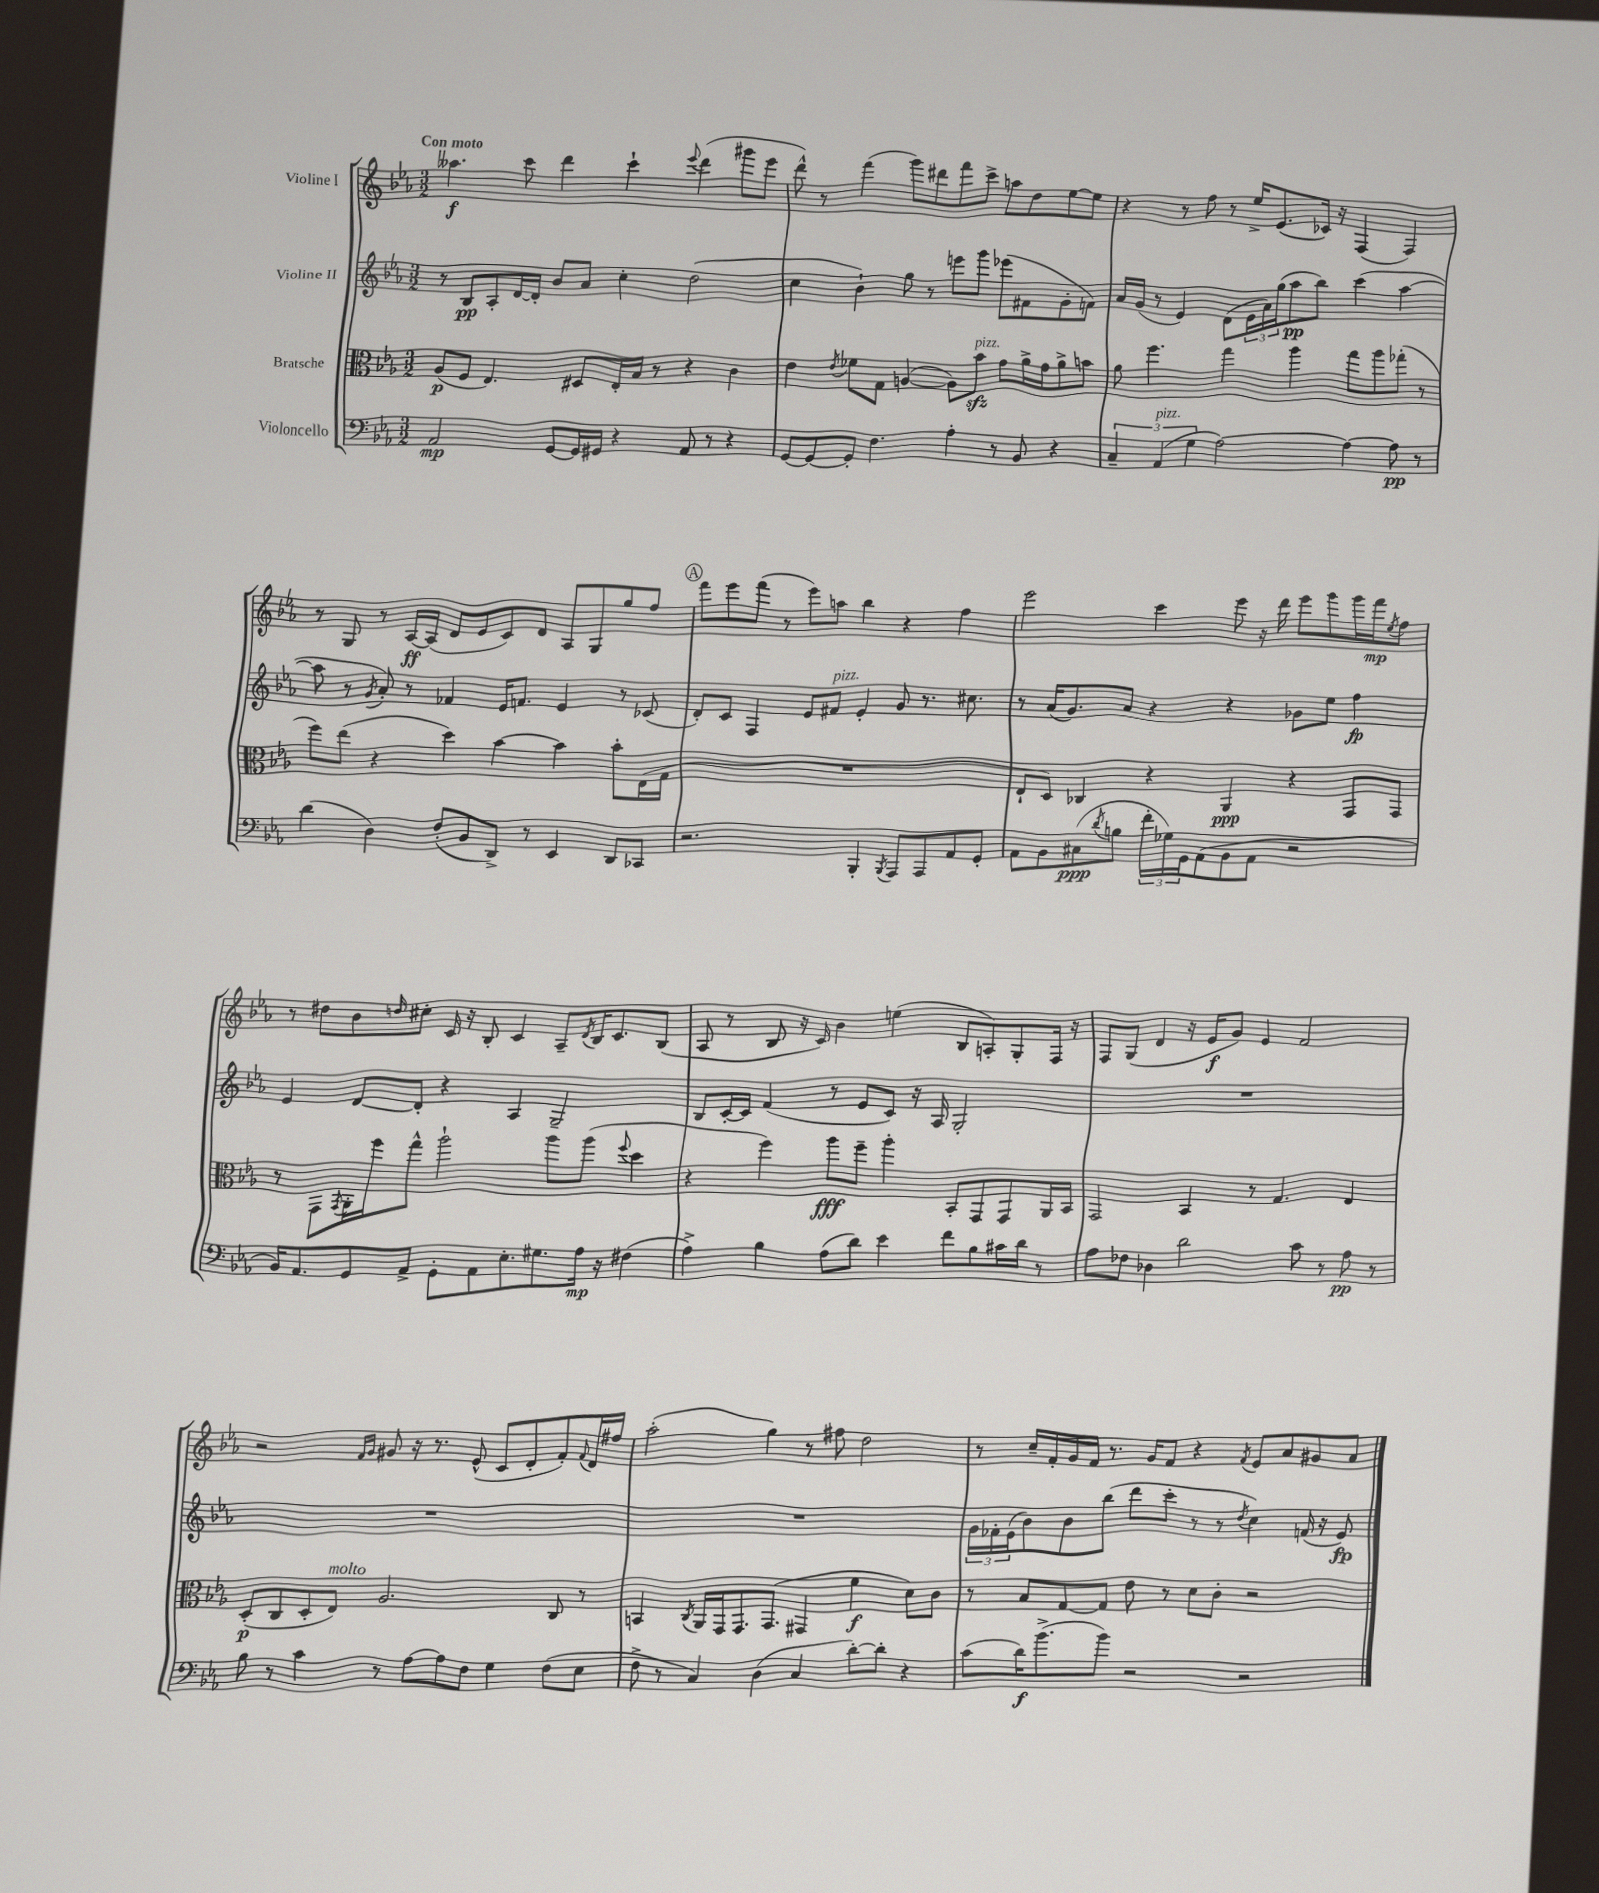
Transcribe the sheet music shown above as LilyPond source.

<<
\new StaffGroup <<
\new Staff = "s0" \with { instrumentName = "Violine I" } {
    \clef treble \key ees \major \numericTimeSignature \time 3/2 \tempo "Con moto"
    aeses''4.\f c'''8 d'''4 c'''4-! \appoggiatura { ees'''8 } d'''4( gis'''8 ees'''8 |
    d'''8-^) r8 f'''4( g'''8) dis'''8 f'''8 c'''8-> a''8 d''8 ees''8~ ees''8 |
    r4 r8 f''8 r8 ees''16-> ees'8.( ces'16) r16 f4( f4) |
    r8 g8 r8 aes16~\ff aes16( d'8 ees'8 c'8) d'8 aes8 g8 g''8 f''8 |
    \mark \markup { \circle "A" } f'''8 ees'''8 f'''8( r8 ees'''8) a''8 bes''4 r4 f''4 |
    ees'''2 c'''4 ees'''8 r16 d'''16 ees'''8 g'''8 g'''16 f'''16\mp \acciaccatura { ees''8 } f''8 |
    r8 dis''8 bes'8 \grace { d''16 } cis''8-. c'16 r16 bes8-. c'4 aes8-- \acciaccatura { d'8 } bes16 c'8. bes8( |
    aes8 r8 bes8 r16 c'16) bes'4 e''4( bes8 a8-.) g8-. f16 r16 |
    f8 g8( d'4 r16 ees'16\f g'8) ees'4 f'2 |
    r2 \grace { f'16 g'16 } gis'8 r16 r8. ees'8-^( c'8 d'8-. f'8-.) \appoggiatura { f'8 } d'16 fis''16 |
    aes''2-.( g''4) r8 fis''8 d''2 |
    r8 c''16-- f'16-. g'16 f'16 r8. g'16 f'8 r4 \acciaccatura { f'8 } ees'8 aes'8 gis'8 aes'8 \bar "|." |
}
\new Staff = "s1" \with { instrumentName = "Violine II" } {
    \clef treble \key ees \major \numericTimeSignature \time 3/2
    r8 bes8\pp aes8-. d'16~ d'16-. bes'8 aes'8 c''4-. d''2( |
    c''4 bes'4-!) g''8 r8 e'''8 g'''8 ees'''8( fis'8 g'8-. f'8) |
    aes'16 g'16( r8 ees'4) d'8( \tuplet 3/2 { ees'16 aes'16) g''16( } aes''8\pp bes''8) c'''4( aes''4~ |
    aes''8 r8 \acciaccatura { g'8 } aes'8-.) r8 fes'4 ees'16 f'8. ees'4 r8 ces'8( |
    \mark \markup { \circle "A" } d'8-.) c'8 f4 ees'8 fis'8^\markup { \italic "pizz." } ees'4-. g'8 r8. cis''8. |
    r8 aes'16( g'8.) aes'8 r4 r4 ges'8 ees''8 f''4\fp |
    ees'4 d'8~ d'8-. r4 aes4 g2-- |
    bes8 c'16~-. c'16 f'4( r8 ees'8 c'8) r16 aes16 g2-. |
    R1. |
    R1. |
    R1. |
    \tuplet 3/2 { g'16 fes'16-. ees'16( } bes'8) bes'8 bes''8( d'''8 c'''8-. r8 r8 \acciaccatura { d''8 } c''4) f'16( r16 ees'8\fp) \bar "|." |
}
\new Staff = "s2" \with { instrumentName = "Bratsche" } {
    \clef alto \key ees \major \numericTimeSignature \time 3/2
    aes8\p( f8 ees4.) dis8 ees16-. bes16 r8 r4 c'4 |
    ees'4 \acciaccatura { ees'8 } fes'8 g8 a4~( a8) bes'8\sfz^\markup { \italic "pizz." } g'8 aes'16-> g'16 aes'8-> b'8 |
    aes'8 f''4. g''4 aes''4 g''8 aes''8 ges''8-.( r8 |
    f''8) ees''8( r4 d''4) bes'4~ bes'4 bes'8-. ees16( g16 |
    \mark \markup { \circle "A" } R1. |
    ees8-! d8) ces4 r4 aes,4\ppp r4 g,8 g,8 |
    r8 g,8 \acciaccatura { g,8 } aes,16-. f''16 g''8-^ aes''2-! aes''8 aes''8( \appoggiatura { f''8 } d''4 |
    r4 f''4) aes''8\fff f''8-- aes''4-. bes,8-. g,8 g,8 aes,16 bes,16 |
    g,2 bes,4 r8 g4. ees4 |
    d8-.\p( c8 d8-. ees8^\markup { \italic "molto" }) aes2. c8 r8 |
    b,4 \acciaccatura { c8 } aes,16 g,16 g,8. g,8.( gis,4 f'4\f d'8) c'8 |
    r8 bes8 g8~ g8 ees'8 r8 d'8 c'8-. r2 \bar "|." |
}
\new Staff = "s3" \with { instrumentName = "Violoncello" } {
    \clef bass \key ees \major \numericTimeSignature \time 3/2
    aes,2\mp g,8~ g,16 gis,16 r4 aes,8 r8 r4 |
    g,8~ g,8~ g,8-. f4. aes4-. r8 bes,8 r4 |
    \tuplet 3/2 { c4-- aes,4^\markup { \italic "pizz." }( g4 } aes2~) aes4~ aes8\pp r8 |
    d'4( d4) f8-.( bes,8 d,8->) r8 ees,4 d,8 ces,8 |
    \mark \markup { \circle "A" } r2. bes,,4-. \acciaccatura { bes,,8 } aes,,8 aes,,8 aes,8 g,8-. |
    aes,8 bes,8 cis8\ppp( \acciaccatura { d'8 } b8 \tuplet 3/2 { f'16-. ges16) g,16 } aes,8( bes,8 aes,8 r2 |
    bes,16) aes,8. g,8 aes,8-> g,8-. aes,8 ees8.-. gis8. aes16\mp r16 fis4( |
    aes4->) bes4 aes8( d'8) ees'4 f'8 bes8 cis'16 d'16 r8 |
    aes8 fes8 des4 d'2 c'8 r8 aes8\pp r8 |
    bes8 r8 c'4 r8 aes8~ aes8 f8 g4 f8( ees8 |
    f8-> r8 c4) d4( c4 d'8~-.) d'8-. r4 |
    c'8( d'16\f) bes'8.->( bes'8) r2 r2 \bar "|." |
}
>>
>>
\layout { \context { \Score \remove "Bar_number_engraver" } }
